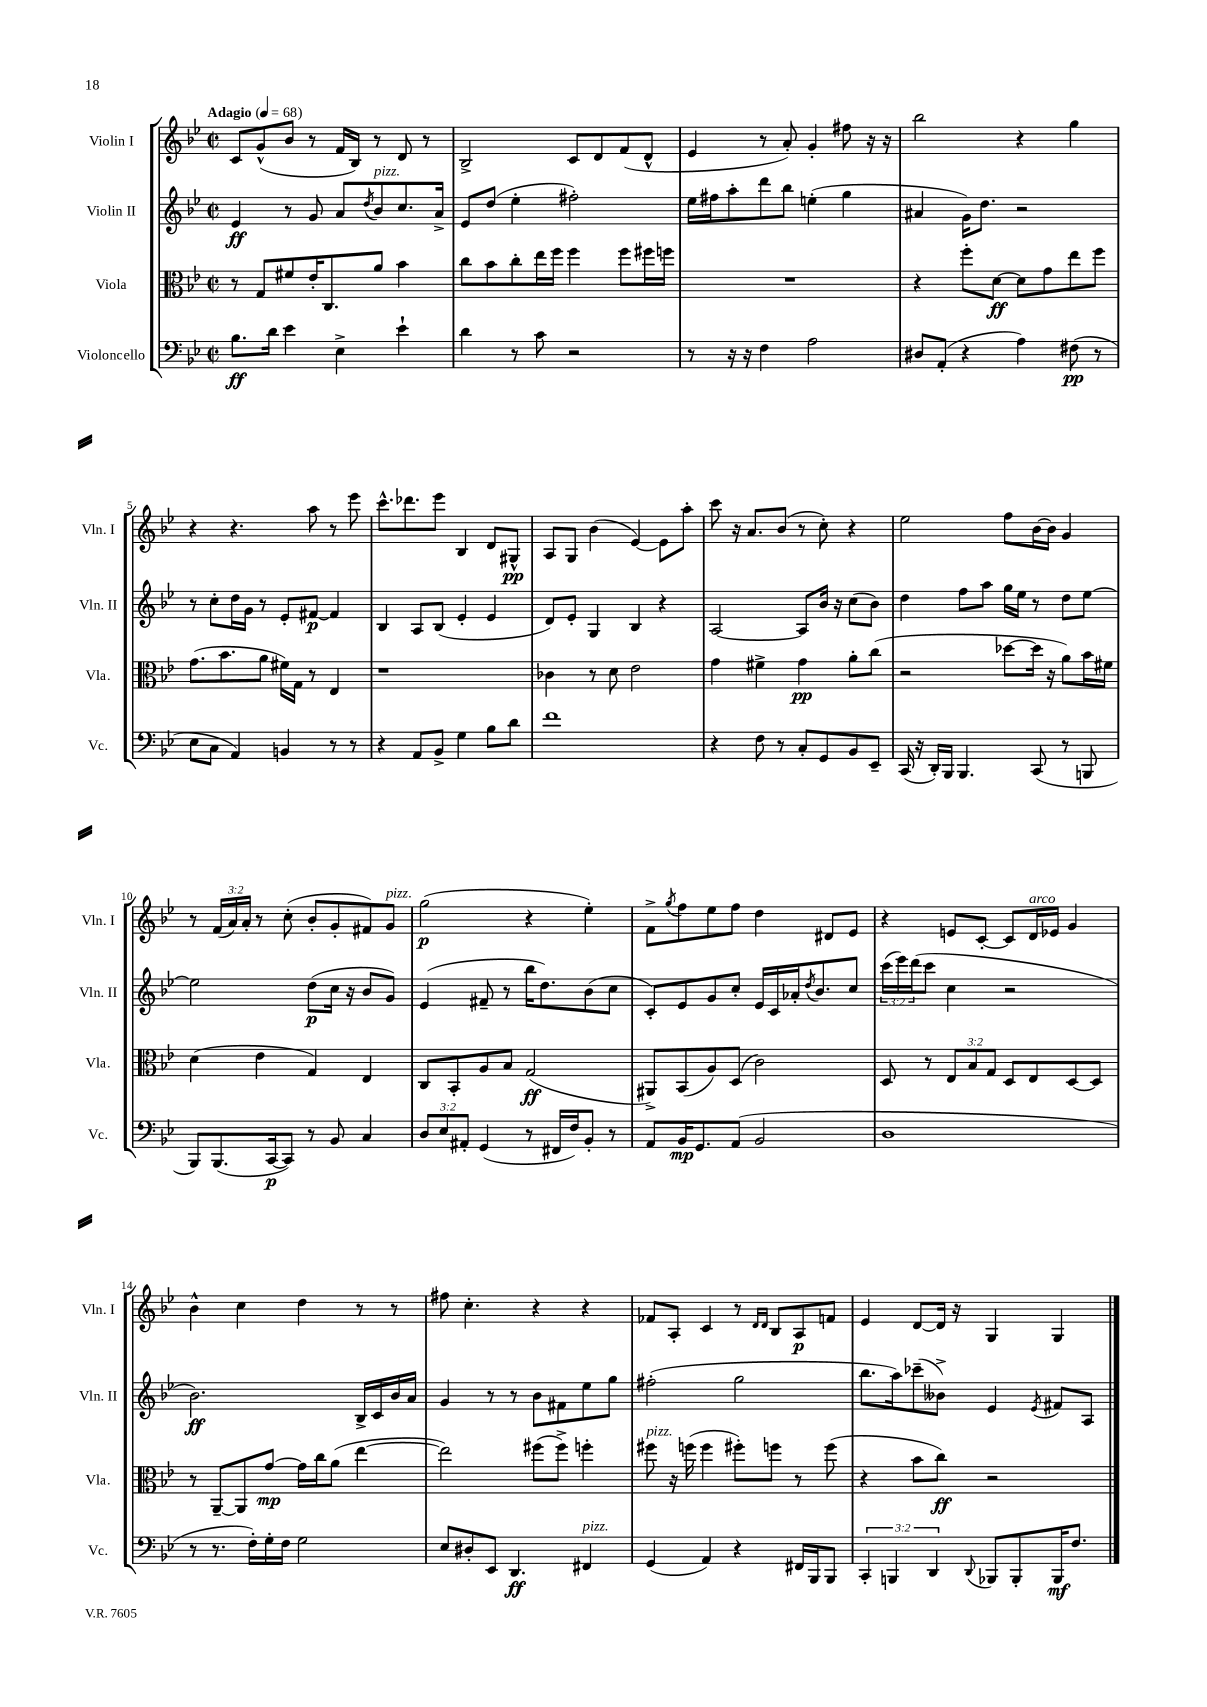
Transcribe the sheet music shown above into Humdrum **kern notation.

**kern	**kern	**kern	**kern
*staff4	*staff3	*staff2	*staff1
*clefF4	*clefC3	*clefG2	*clefG2
*k[b-e-]	*k[b-e-]	*k[b-e-]	*k[b-e-]
*M2/2	*M2/2	*M2/2	*M2/2
*met(c|)	*met(c|)	*met(c|)	*met(c|)
*MM68	*MM68	*MM68	*MM68
8.B-	8r	4e-	8c
.	8G	.	(8g^^
16d	.	.	.
4e-	8f#	8r	8b-
.	16e-'	8g	8r
.	8.C	.	.
4E-^	.	8a	16f
.	.	.	16B-)
.	.	8qdd	.
.	8a	8b-	8r
4e-`	4b-	8.cc	8d
.	.	.	8r
.	.	16a^	.
=	=	=	=
4d	8cc	8e-	2B-^
.	8b-	(8dd	.
8r	8cc'	4ee-'	.
8c	16ee-	.	.
.	16ff	.	.
2r	4ff	2ff#')	8c
.	.	.	8d
.	8ff	.	(8f
.	16ff#	.	8d^^
.	16ff	.	.
=	=	=	=
8r	1r	16ee-	4e-
.	.	16ff#	.
16r	.	8aa'	.
16r	.	.	.
4F	.	8ddd	8r
.	.	8bb-	8a')
2A	.	(4ee'	4g'
.	.	4gg	8ff#
.	.	.	16r
.	.	.	16r
=	=	=	=
8D#	4r	4a#	2bb-
(8AA'	.	.	.
4r	8ff'	16g)	.
.	.	8.dd	.
.	[8d	.	.
4A)	8d]	2r	4r
.	8g	.	.
(8F#	8ee-	.	4gg
8r	8ff	.	.
=	=	=	=
8E-	(8.g	8r	4r
8C	.	8cc'	.
.	8.b-	.	.
4AA)	.	16dd	4.r
.	.	16g	.
.	8a	8r	.
4BB	16f#)	8e-'	.
.	16G	.	.
.	8r	[8f#	8aa
8r	4E-	4f#]	8r
8r	.	.	8eee-
=	=	=	=
4r	1r	4B-	8.ccc^^
.	.	.	8.ddd-
8AA	.	8A	.
8BB-^	.	(8B-	8eee-
4G	.	4e-'	4B-
8B-	.	4e-	8d
8d	.	.	8G#^^
=	=	=	=
1f	4c-	8d)	8A
.	.	8e-'	8G
.	8r	4G	(4b-
.	8d	.	.
.	2e-	4B-	[4e-)
.	.	4r	8e-]
.	.	.	8aa'
=	=	=	=
4r	4g	[2A	8ccc
.	.	.	16r
.	.	.	8.a
8F	4f#^	.	.
8r	.	.	(8b-
8C'	4g	8A]	8r
8GG	.	16b-	8cc')
.	.	16r	.
8BB-	8a'	(8cc	4r
8EE-~	(8cc	8b-)	.
=	=	=	=
(16CC	2r	4dd	2ee-
16r	.	.	.
16DD')	.	.	.
16BBB-	.	.	.
4.BBB-	.	8ff	.
.	.	8aa	.
.	[8dd-	16gg	8ff
.	.	16ee-	.
(8CC	16dd-]	8r	[16b-
.	16r	.	16b-]
8r	8a)	8dd	4g
8BBB	16b-	[8ee-	.
.	16f#	.	.
=	=	=	=
8BBB-)	(4d	2ee-]	8r
(8.BBB-	.	.	(24f
.	.	.	24a)
.	.	.	24a'
.	4e-	.	8r
[16CC	.	.	.
8CC])	.	.	(8cc'
8r	4G)	(8dd	8b-'
8BB-	.	16cc	8g'
.	.	16r	.
4C	4E-	8b-	8f#)
.	.	8g)	8g
=	=	=	=
12D	8C	(4e-	(2gg
12E-	.	.	.
.	8BB-'	.	.
12AA#'	.	.	.
(4GG	8A	8f#~	.
.	8B-	8r	.
8r	(2G	16bb-	4r
.	.	8.dd)	.
16FF#	.	.	.
16F)	.	.	.
8BB-'	.	(8b-	4ee-')
8r	.	8cc	.
=	=	=	=
8AA	8AA#^)	8c')	8f^
.	.	.	8qgg
16BB-	(8BB-	8e-	8ff
8.GG	.	.	.
.	8A)	8g	8ee-
(8AA	(8D	8cc'	8ff
2BB-	2c)	16e-	4dd
.	.	16c	.
.	.	16a-'	.
.	.	8qdd	.
.	.	8.b-	.
.	.	.	8d#
.	.	8cc	8e-
=	=	=	=
1D	8D	(24ccc	4r
.	.	24eee-)	.
.	.	(24ddd	.
.	8r	8ccc	.
.	12E-	4cc	8e
.	12B-	.	.
.	.	.	[8c'
.	12G	.	.
.	8D	2r	8c]
.	8E-	.	16d
.	.	.	16e-
.	[8D	.	4g
.	8D]	.	.
=	=	=	=
8r	8r	2.b-)	4b-^^
8.r	[8AA~	.	.
.	8AA]	.	4cc
16F')	.	.	.
16G'	[8g	.	.
16F	.	.	.
2G	16g]	.	4dd
.	16cc	.	.
.	(8a	.	.
.	[4ee-	16B-^	8r
.	.	16c	.
.	.	16b-	8r
.	.	16a	.
=	=	=	=
8E-	2ee-])	4g	8ff#
8D#'	.	.	4.cc'
8EE-	.	8r	.
4.DD	.	8r	.
.	(8ff#	8b-	4r
.	8ff#^)	8f#	.
4FF#	4ff'	8ee-	4r
.	.	8gg	.
=	=	=	=
(4GG	8ff#	(2ff#'	8f-
.	16r	.	8A'
.	(16ff	.	.
4AA)	4ff	.	4c
4r	8ff#')	2gg	8r
.	.	.	16qqd
.	.	.	16qqd
.	8ff	.	8B-
16FF#	8r	.	8A
16BBB-	.	.	.
8BBB-	(8ff	.	8f
=	=	=	=
6CC'	4r	8.bb-	4e-
6BBB	.	.	.
.	.	16aa)	.
.	8b-	(8ccc-~	[8d
6DD	.	.	.
.	8cc)	8b--^)	16d]
.	.	.	16r
8qqDD	.	.	.
8BBB-	2r	4e-	4G
8BBB-'	.	.	.
.	.	8qe-	.
16BBB-	.	8f#	4G
8.F	.	.	.
.	.	8A	.
==	==	==	==
*-	*-	*-	*-
